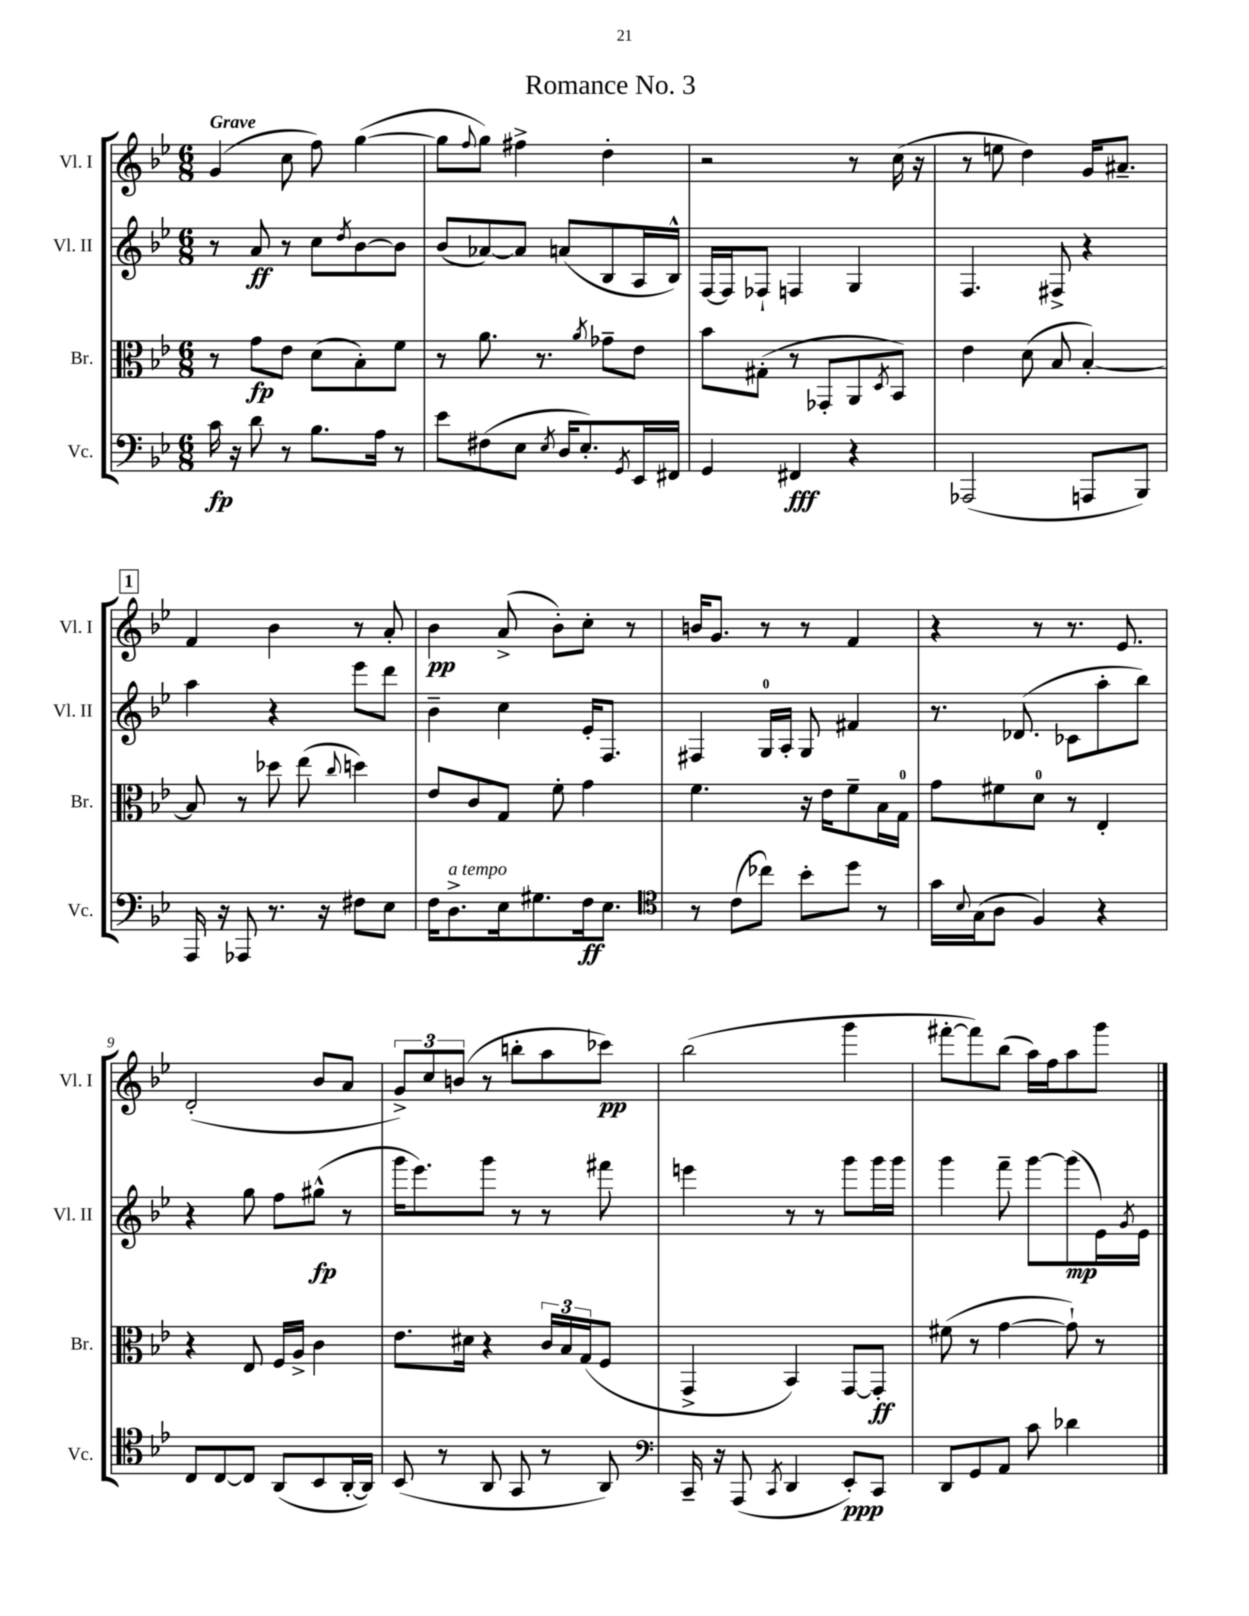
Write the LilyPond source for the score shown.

\header { title = "Romance No. 3" }
<<
\new StaffGroup <<
\new Staff = "s0" \with { instrumentName = "Vl. I" shortInstrumentName = "Vl. I" } {
    \clef treble \key bes \major \numericTimeSignature \time 6/8 \tempo "Grave"
    g'4( c''8 f''8) g''4~( |
    g''8 \appoggiatura { f''8 } g''8) fis''4-> d''4-. |
    r2 r8 c''16( r16 |
    r8 e''8 d''4) g'16 ais'8.-- |
    \mark \markup { \box "1" } f'4 bes'4 r8 a'8-. |
    bes'4\pp a'8->( bes'8-.) c''8-. r8 |
    b'16 g'8. r8 r8 f'4 |
    r4 r8 r8. ees'8. |
    d'2-.( bes'8 a'8 |
    \tuplet 3/2 { g'8->) c''8 b'8( } r8 b''8-. a''8 ces'''8\pp) |
    bes''2( g'''4 |
    fis'''8~-. fis'''8) bes''8( a''16) f''16 a''8 g'''8 \bar "|." |
}
\new Staff = "s1" \with { instrumentName = "Vl. II" shortInstrumentName = "Vl. II" } {
    \clef treble \key bes \major \numericTimeSignature \time 6/8
    r8 a'8\ff r8 c''8 \acciaccatura { d''8 } bes'8~ bes'8 |
    bes'8( aes'8~) aes'8 a'8( bes8 a16 bes16-^) |
    f16~ f16 fes8-! f4 g4 |
    f4. fis8-> r4 |
    \mark \markup { \box "1" } a''4 r4 ees'''8 d'''8 |
    bes'4-- c''4 ees'16-. f8. |
    fis4 g16-0 a16-. g8 fis'4 |
    r8. des'8.( ces'8 a''8-. bes''8) |
    r4 g''8 f''8 gis''8-^\fp( r8 |
    g'''16 ees'''8.) g'''8 r8 r8 fis'''8 |
    e'''4 r8 r8 g'''8 g'''16 g'''16 |
    g'''4 f'''8-- g'''8~ g'''8\mp( ees'16) \acciaccatura { g'8 } ees'16 \bar "|." |
}
\new Staff = "s2" \with { instrumentName = "Br." shortInstrumentName = "Br." } {
    \clef alto \key bes \major \numericTimeSignature \time 6/8
    r8 g'8\fp ees'8 d'8( bes8-.) f'8 |
    r8 a'8. r8. \acciaccatura { a'8 } ges'8-- ees'8 |
    bes'8 gis8-.( r8 ges,8-. a,8 \acciaccatura { d8 } bes,8) |
    ees'4 d'8( bes8 bes4~-.) |
    \mark \markup { \box "1" } bes8 r8 des''8 ees''8( \appoggiatura { c''8 } d''4) |
    ees'8 c'8 g8 f'8-. g'4 |
    f'4. r16 ees'16 f'8-- bes16 g16-0 |
    g'8 fis'8 d'8-0 r8 ees4-. |
    r4 ees8 f16 a16-> c'4 |
    ees'8. dis'16 r4 \tuplet 3/2 { c'16 bes16 g16( } f8 |
    g,4-> bes,4) g,8~ g,8-.\ff |
    fis'8( r8 g'4~ g'8-!) r8 \bar "|." |
}
\new Staff = "s3" \with { instrumentName = "Vc." shortInstrumentName = "Vc." } {
    \clef bass \key bes \major \numericTimeSignature \time 6/8
    c'16\fp r16 d'8 r8 bes8. a16 r8 |
    ees'8 fis8( ees8 \acciaccatura { ees8 } d16 ees8.-.) \acciaccatura { g,8 } ees,16 fis,16 |
    g,4 fis,4\fff r4 |
    aes,,2( a,,8 bes,,8) |
    \mark \markup { \box "1" } a,,16 r16 aes,,8 r8. r16 fis8 ees8 |
    f16 d8.->^\markup { \italic "a tempo" } ees16 gis8. f16\ff ees8. |
    \clef tenor r8 c'8( ces''8) bes'8-. d''8 r8 |
    g'16 \appoggiatura { bes8 } g16( a8 f4) r4 |
    c8 c8~ c8 a,8( bes,8 a,16~-. a,16) |
    bes,8( r8 a,8 g,8 r8 a,8) |
    \clef bass c,16-- r16 a,,8( \acciaccatura { c,8 } d,4 ees,8-.\ppp) c,8 |
    d,8 g,8 a,8 c'8 des'4 \bar "|." |
}
>>
>>
